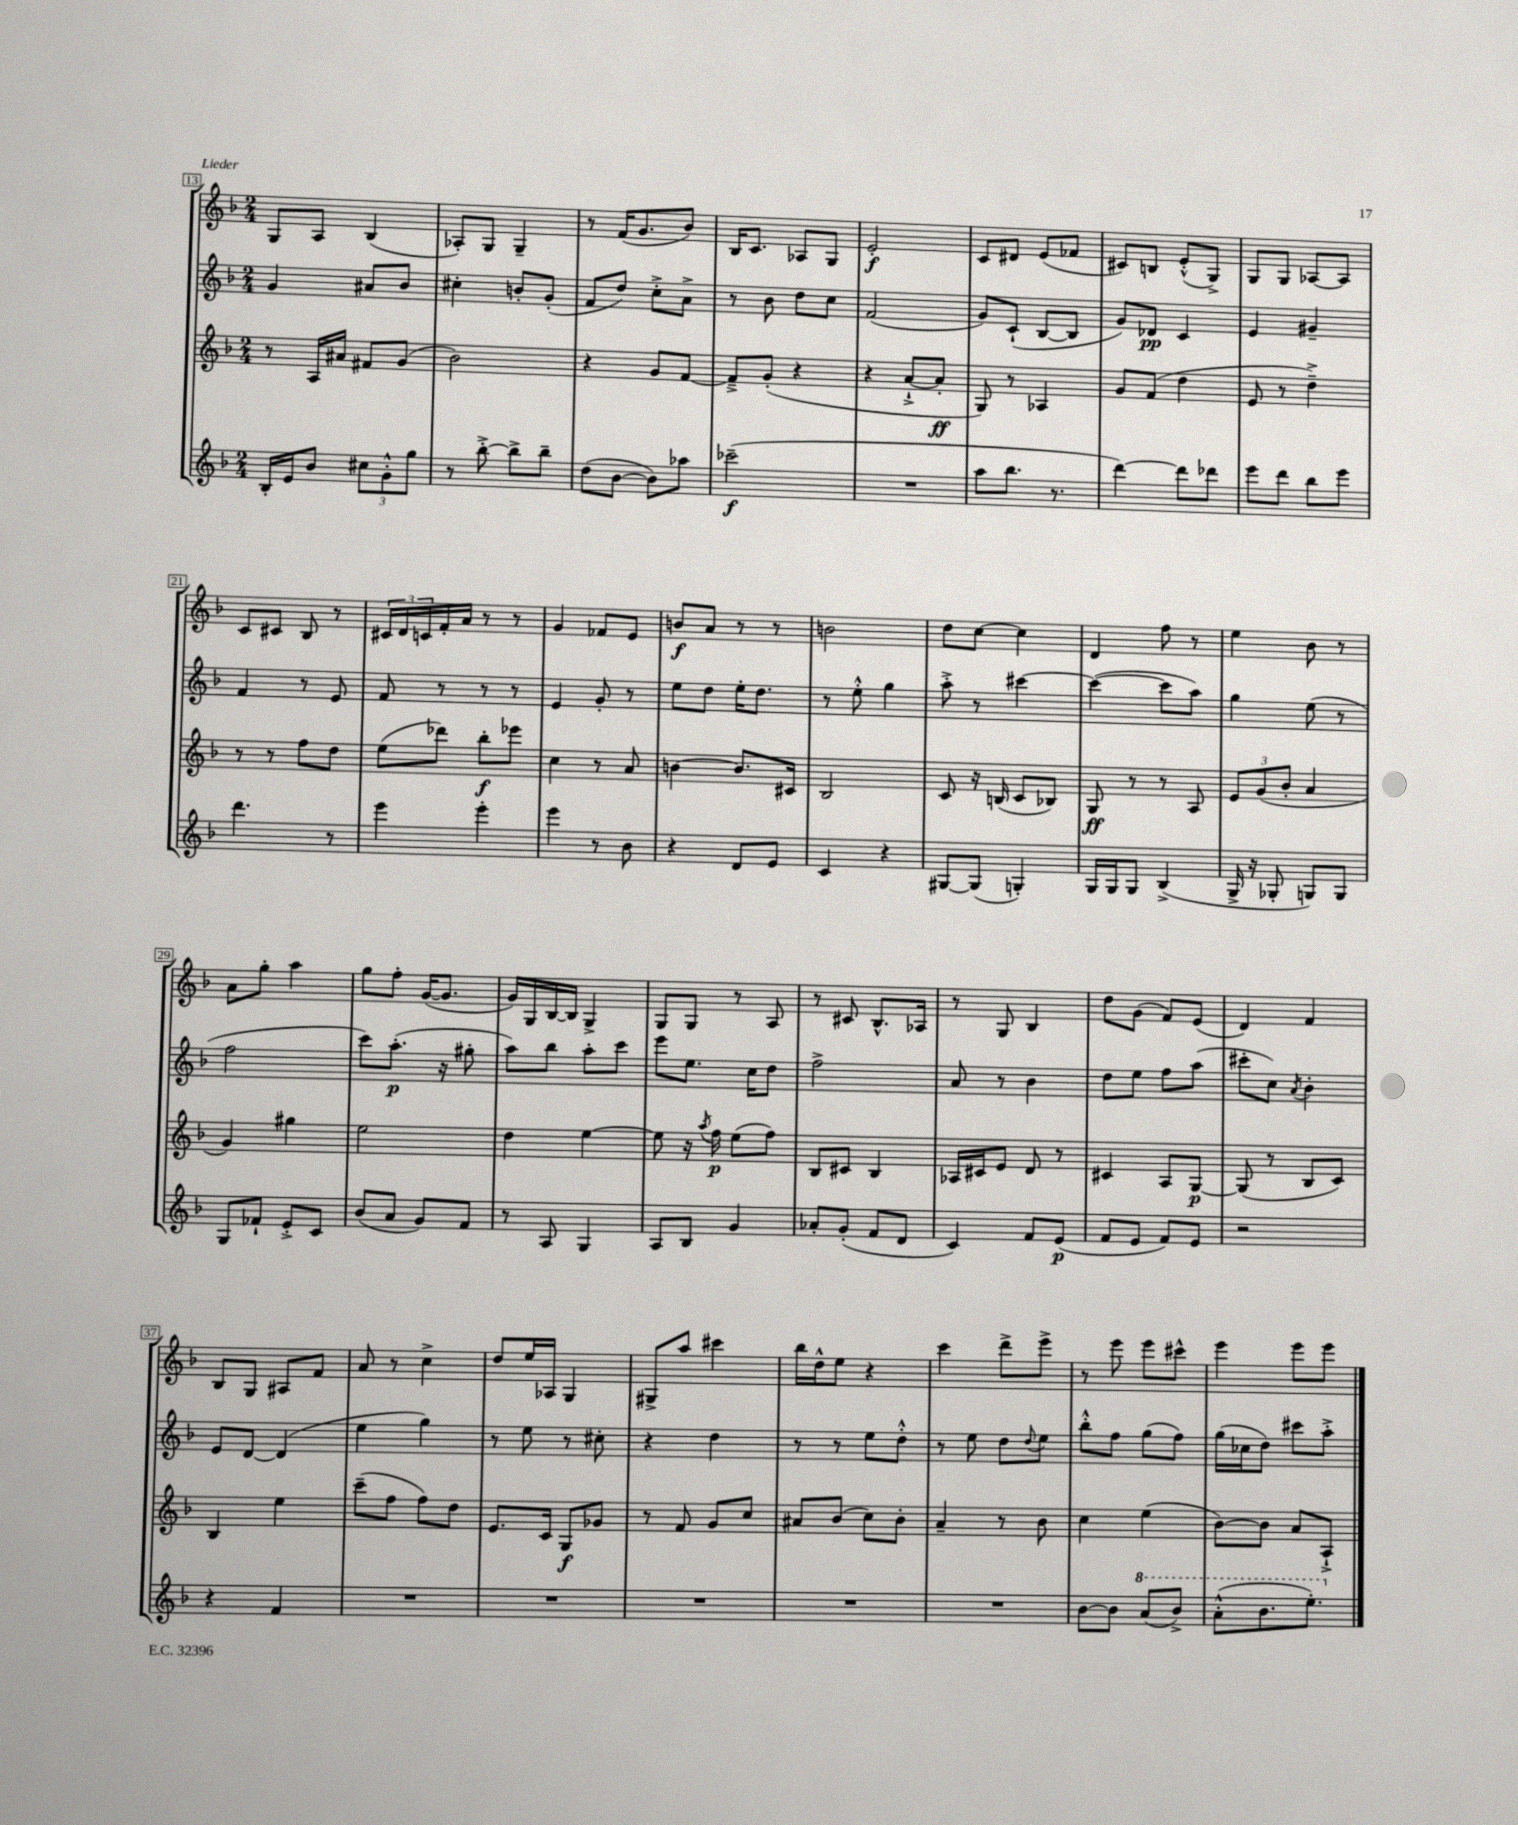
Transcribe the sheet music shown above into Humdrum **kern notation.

**kern	**kern	**kern	**kern
*staff4	*staff3	*staff2	*staff1
*clefG2	*clefG2	*clefG2	*clefG2
*k[b-]	*k[b-]	*k[b-]	*k[b-]
*M2/4	*M2/4	*M2/4	*M2/4
16B-'	8r	4g	8G
16e	.	.	.
8b-	16A	.	8A
.	16a#	.	.
12cc#	8f#	8a#	(4B-
12g'^^	.	.	.
.	(8g	8b-	.
12gg	.	.	.
=	=	=	=
8r	2b-)	4cc#'	8A-')
[8bb-'^	.	.	8G
8bb-^]	.	8b'	4G~
8bb-~	.	(8g'	.
=	=	=	=
(8dd	4r	8f	8r
[8b-	.	8dd)	(16f
.	.	.	8.g
8b-])	8g	8cc'^	.
8aa-	[8f	8a^	8b-)
=	=	=	=
(2ccc-~	8f~^]	8r	16B-
.	.	.	8.c
.	(8g'	8b-	.
.	4r	8dd	8A-
.	.	8cc	8G
=	=	=	=
2r	4r	(2f	2e'
.	[8a`^	.	.
.	8a']	.	.
=	=	=	=
8aa	8G)	8g)	8c
8.bb-	8r	(8c`	8d#
.	4A-	[8B-	(8e
8.r	.	.	.
.	.	8B-]	8f-
=	=	=	=
[4ddd)	8g	8g)	8c#)
.	(8f	8d-	8B
8ddd]	4dd	4c	(8e'^^
8ddd-	.	.	8G^)
=	=	=	=
8eee	8e	4e	8G
8ddd	8r	.	8G
8bb-	4dd~^)	4g#~	[8A-
8eee	.	.	8A-]
=	=	=	=
4.ddd	8r	4f	8c
.	8r	.	8c#
.	8ff	8r	8B-
8r	8dd	8e	8r
=	=	=	=
4eee	(8ee	8f	24c#
.	.	.	24d
.	.	.	24c
.	8ddd-)	8r	16f'
.	.	.	16a
4eee'	8bb-'	8r	8r
.	8eee-	8r	8r
=	=	=	=
4eee	4cc	4e	4g
8r	8r	8g'	8f-
8b-	8a	8r	8e
=	=	=	=
4r	[4b	8ee	8b
.	.	8dd	8a
8d	8.b]	16ee'	8r
.	.	8.dd	.
8e	.	.	8r
.	16c#	.	.
=	=	=	=
4c	2B-	8r	2b
.	.	8ee'^^	.
4r	.	4gg	.
=	=	=	=
[8G#	8c	8aa'^	8dd
(8G#]	16r	8r	[8cc
.	(16B	.	.
4G')	8c	[4ccc#	4cc]
.	8B-)	.	.
=	=	=	=
16G	8G	(4ccc#_	4d
16G	.	.	.
8G	8r	.	.
(4B-^	8r	8ccc#]	8ff
.	8A	8aa)	8r
=	=	=	=
16G^	12e	4gg	4ee
16r	.	.	.
.	(12g	.	.
8G-'	.	.	.
.	12b-'	.	.
8G)	4a	(8ee	8b-
8G	.	8r	8r
=	=	=	=
8G	4g)	2ff	8a
8f-`	.	.	8gg'
8e'^	4gg#	.	4aa
8c	.	.	.
=	=	=	=
(8b-	2ee	8ccc)	8gg
8a	.	(8.aa'	8ff'
8g)	.	.	([16g
.	.	16r	8.g]
8f	.	8gg#'	.
=	=	=	=
8r	4dd	8aa)	16g)
.	.	.	16G
8A	.	8bb-	[16B-
.	.	.	16B-]
4G	[4ee	8aa'	4G^
.	.	8ccc	.
=	=	=	=
8A	8ee]	8eee	8G
8B-	16r	8.ee	8G
.	8qaa	.	.
.	16ff	.	.
4g	(8ee	.	8r
.	.	16cc	.
.	8ff)	8dd	8A
=	=	=	=
8a-'	8B-	2ff^	8r
(8g'	8c#	.	8c#
8f	4B-	.	8.B-^^
8d	.	.	.
.	.	.	16A-
=	=	=	=
4c)	16A-	8a	8r
.	16c#	.	.
.	8e	8r	8G
8f	8d	4b-	4B-
(8e	8r	.	.
=	=	=	=
8f	4c#	8dd	8dd
8e	.	8ee	(8g
8f)	8A	8ff	8f)
8e	[8G	(8aa	(8e
=	=	=	=
2r	(8G]	8ccc#'	4d)
.	8r	8cc)	.
.	.	8qa	.
.	8B-	4b-'	4f
.	8c)	.	.
=	=	=	=
4r	4B-	8e	8B-
.	.	[8d	8G
4f	4ee	(4d]	8A#
.	.	.	8f
=	=	=	=
2r	(8ccc~	4ee	8a
.	8ff	.	8r
.	8ff)	4gg)	4cc^
.	8dd	.	.
=	=	=	=
2r	8.e	8r	8dd
.	.	8ee	16ee
.	16c	.	16A-
.	8G	8r	4G
.	8g-	8cc#'	.
=	=	=	=
2r	8r	4r	8G#^
.	8f	.	8aa
.	8g	4dd	4ccc#
.	8cc	.	.
=	=	=	=
2r	8a#	8r	16bb-
.	.	.	16dd^^
.	(8b-	8r	8ee
.	8cc)	8ee	4r
.	8b-'	8dd'^^	.
=	=	=	=
2r	4a~	8r	4ccc
.	.	8ee	.
.	8r	8dd	8ddd^
.	.	8qqdd	.
.	8b-	8ee	8eee^
=	=	=	=
[8b-	4cc	8bb-'^^	8r
8b-]	.	8ff	8eee
(8aa	(4ee	(8gg	8eee
8bb-^)	.	8ff)	8ccc#^^
=	=	=	=
(8aa'^^	[8b-)	(16gg	4eee
.	.	16cc-	.
8.bb-	8b-]	8dd)	.
.	8a	8ccc#	8eee
8.eee')	.	.	.
.	8A`^	8aa'^	8eee
==	==	==	==
*-	*-	*-	*-
